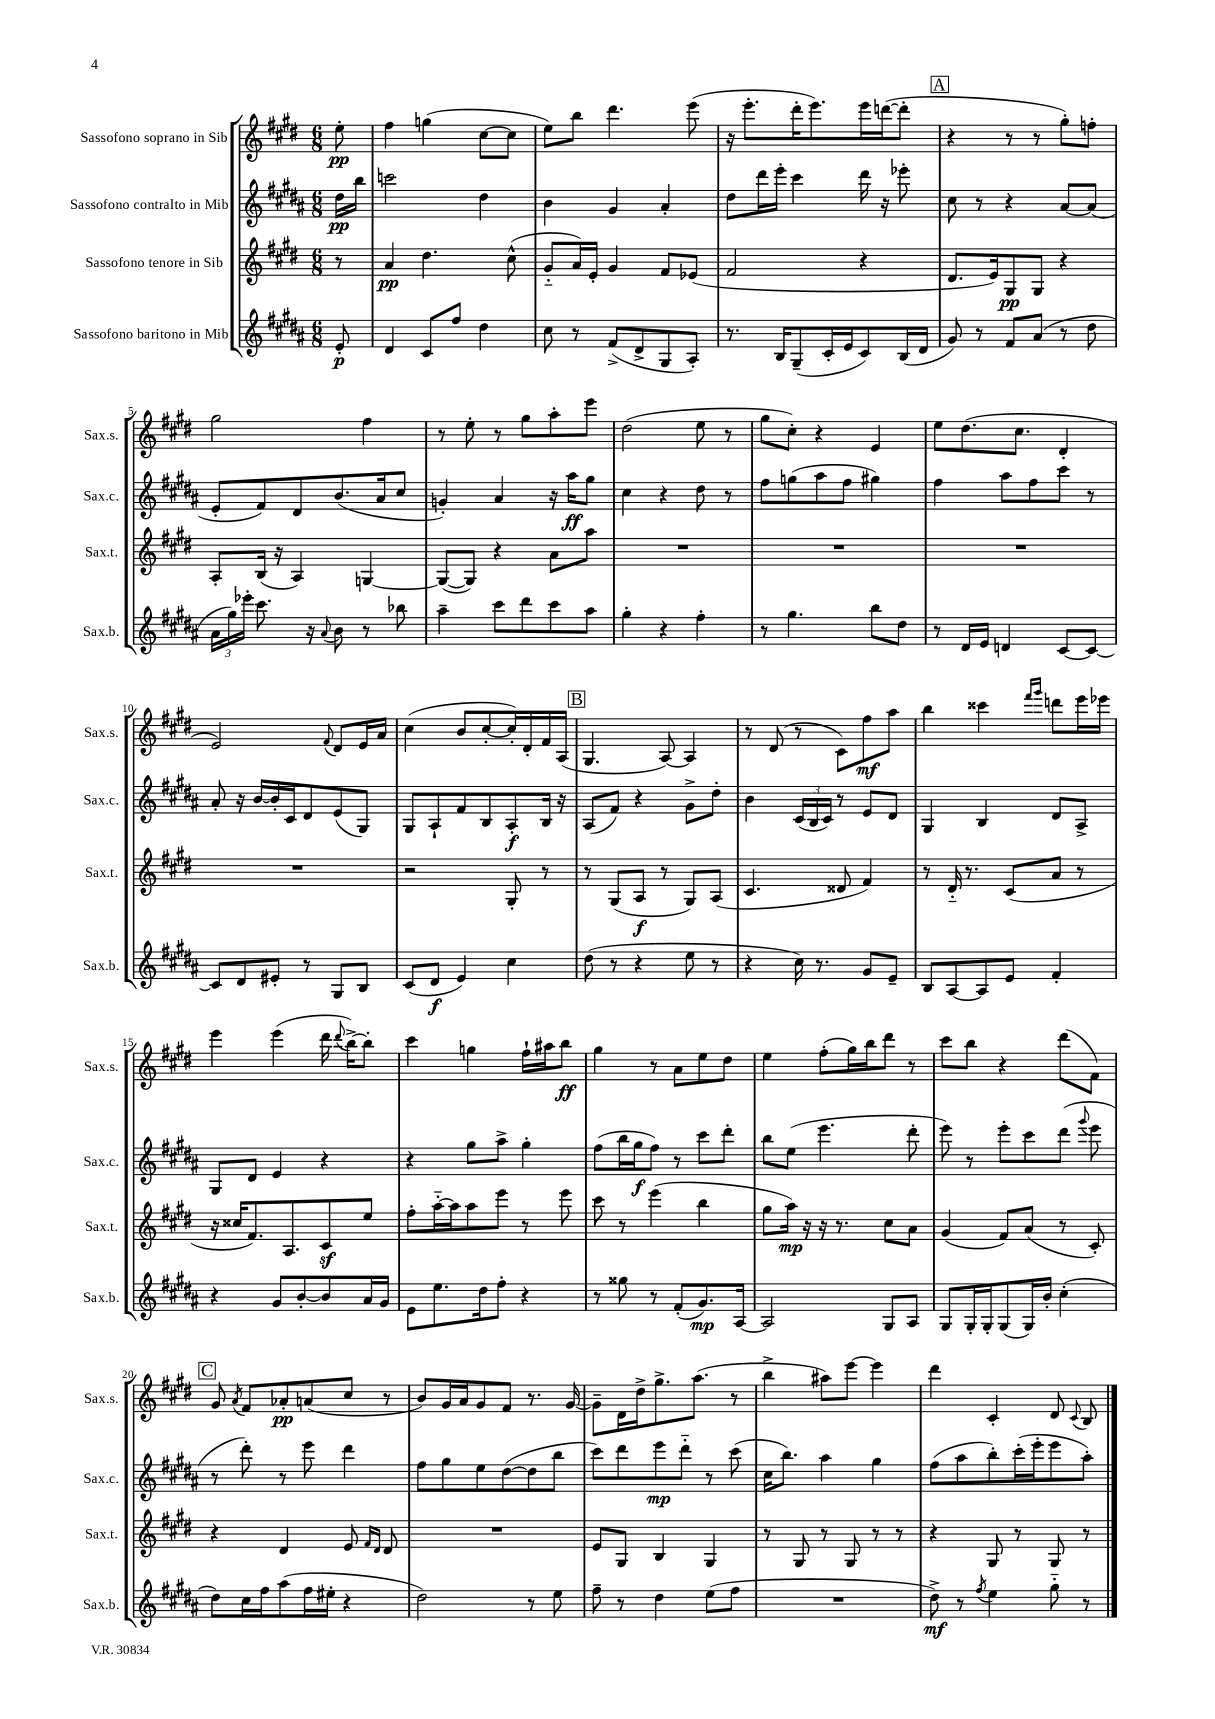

**kern	**dynam	**kern	**dynam	**kern	**dynam	**kern	**dynam
*part4	*part4	*part3	*part3	*part2	*part2	*part1	*part1
*staff4	*staff4	*staff3	*staff3	*staff2	*staff2	*staff1	*staff1
*I"Sassofono baritono in Mib	*	*I"Sassofono tenore in Sib	*	*I"Sassofono contralto in Mib	*	*I"Sassofono soprano in Sib	*
*I'Sax.b.	*	*I'Sax.t.	*	*I'Sax.c.	*	*I'Sax.s.	*
*clefG2	*	*clefG2	*	*clefG2	*	*clefG2	*
*k[f#c#g#d#a#]	*	*k[f#c#g#d#]	*	*k[f#c#g#d#a#]	*	*k[f#c#g#d#]	*
*M6/8	*	*M6/8	*	*M6/8	*	*M6/8	*
=	=	=	=	=	=	=	=
8e'/	p	8r	.	16dd#\LL	pp	8ee'\	pp
.	.	.	.	16bb\JJ	.	.	.
=1	=1	=1	=1	=1	=1	=1	=1
4d#/	.	4a/	pp	2cccn\	.	4ff#\	.
8c#/L	.	4.dd#\	.	.	.	(4ggn\	.
8ff#/J	.	.	.	.	.	.	.
4dd#\	.	.	.	4dd#\	.	[8cc#\L	.
.	.	(8cc#^^\	.	.	.	8cc#\J]	.
=2	=2	=2	=2	=2	=2	=2	=2
8cc#\	.	8g#/L	.	4b\	.	8ee\L)	.
8r	.	16a/L)	.	.	.	8bb\J	.
.	.	16e'/JJ	.	.	.	.	.
(8f#^/L	.	4g#/	.	4g#/	.	4.ddd#\	.
8d#^/	.	.	.	.	.	.	.
8G#/	.	8f#/L	.	4a#'/	.	.	.
8A#'/J)	.	(8e-X/J	.	.	.	(8eee\	.
=3	=3	=3	=3	=3	=3	=3	=3
8.r	.	2f#/	.	8dd#\L	.	16r	.
.	.	.	.	.	.	8.eee'\L	.
.	.	.	.	16ddd#\L	.	.	.
16B/KL	.	.	.	16eee'\JJ	.	.	.
(8G#~/	.	.	.	4ccc#\	.	16ddd#'\K	.
.	.	.	.	.	.	8.eee\)	.
16c#'/L	.	.	.	.	.	.	.
16e/J	.	.	.	.	.	.	.
8c#/)	.	4r	.	16ddd#\	.	16eee\L	.
.	.	.	.	16r	.	([16dddn\J	.
(16B/L	.	.	.	8eee-X'\	.	8ddd'\J]	.
16d#/JJ	.	.	.	.	.	.	.
!!LO:REH:place=s1:t=A
=4	=4	=4	=4	=4	=4	=4	=4
8g#/)	.	8.d#/L	.	8cc#\	.	4r	.
8r	.	.	.	8r	.	.	.
.	.	16e/k)	.	.	.	.	.
8f#/L	.	8G#/	pp	4r	.	8r	.
(8a#/J	.	8G#/J	.	.	.	8r	.
8r	.	4r	.	[8a#/L	.	8gg#'\L)	.
8dd#\	.	.	.	(8a#/J]	.	8ffn'\J	.
!!LO:LB:g=z
=5	=5	=5	=5	=5	=5	=5	=5
24a#\LL	.	8A'/L	.	8e'/L	.	2gg#\	.
24gg#\)	.	.	.	.	.	.	.
24eee-X'\JJ	.	.	.	.	.	.	.
8.ccc#\	.	(16B/Jk	.	8f#/)	.	.	.
.	.	16r	.	.	.	.	.
.	.	4A/)	.	8d#/	.	.	.
16r	.	.	.	.	.	.	.
8qqa#/	.	.	.	.	.	.	.
8b\	.	.	.	(8.b/	.	.	.
8r	.	[4Gn/	.	.	.	4ff#\	.
.	.	.	.	16a#/k	.	.	.
8bb-X\	.	.	.	8cc#/J	.	.	.
=6	=6	=6	=6	=6	=6	=6	=6
4aa#~\	.	(8G/L_	.	4gn'/)	.	8r	.
.	.	8G/J])	.	.	.	8ee'\	.
8ccc#\L	.	4r	.	4a#/	.	8r	.
8ddd#\	.	.	.	.	.	8gg#\L	.
8ccc#\	.	8a\L	.	16r	.	8aa'\	.
.	.	.	.	16aa#\KL	ff	.	.
8aa#\J	.	8aa\J	.	8gg#\J	.	8eee\J	.
=7	=7	=7	=7	=7	=7	=7	=7
4gg#'\	.	2.r	.	4cc#\	.	(2dd#\	.
4r	.	.	.	4r	.	.	.
4ff#'\	.	.	.	8dd#\	.	8ee\	.
.	.	.	.	8r	.	8r	.
=8	=8	=8	=8	=8	=8	=8	=8
8r	.	2.r	.	8ff#\L	.	8gg#\L	.
4.gg#\	.	.	.	(8ggn\	.	8cc#'\J)	.
.	.	.	.	8aa#\	.	4r	.
.	.	.	.	8ff#\J	.	.	.
8bb\L	.	.	.	4gg#X\)	.	4e/	.
8dd#\J	.	.	.	.	.	.	.
=9	=9	=9	=9	=9	=9	=9	=9
8r	.	2.r	.	4ff#\	.	8ee\L	.
16d#/LL	.	.	.	.	.	(8.dd#\	.
16e/JJ	.	.	.	.	.	.	.
4dn/	.	.	.	8aa#\L	.	.	.
.	.	.	.	.	.	8.cc#\J	.
.	.	.	.	8ff#\	.	.	.
[8c#/L	.	.	.	8ccc#\J	.	4d#'/	.
8c#/J_	.	.	.	8r	.	.	.
!!LO:LB:g=z
=10	=10	=10	=10	=10	=10	=10	=10
8c#/L]	.	2.r	.	8a#'/	.	2e/)	.
8d#/	.	.	.	16r	.	.	.
.	.	.	.	[16b/LL	.	.	.
8e#X'/J	.	.	.	16b'/]	.	.	.
.	.	.	.	16c#/J	.	.	.
8r	.	.	.	8d#/	.	.	.
.	.	.	.	.	.	8qqf#/	.
8G#/L	.	.	.	(8e/	.	8d#/L	.
8B/J	.	.	.	8G#/J)	.	16e/L	.
.	.	.	.	.	.	16a/JJ	.
=11	=11	=11	=11	=11	=11	=11	=11
(8c#/L	.	2r	.	8G#/L	.	(4cc#\	.
8d#/J	f	.	.	8A#`/	.	.	.
4e/)	.	.	.	8f#/	.	8b/L	.
.	.	.	.	8B/	.	[8cc#'/	.
4cc#\	.	8G#'/	.	8A#'/	f	16cc#'/L])	.
.	.	.	.	.	.	16d#'/	.
.	.	8r	.	16B/Jk	.	16f#/	.
.	.	.	.	16r	.	(16A/JJ	.
!!LO:REH:place=s1:t=B
=12	=12	=12	=12	=12	=12	=12	=12
(8dd#\	.	8r	.	(8A#/L	.	4.G#/	.
8r	.	(8G#/L	.	8f#/J)	.	.	.
4r	.	8A/J	f	4r	.	.	.
.	.	8r	.	.	.	[8A/)	.
8ee\	.	8G#/L)	.	8g#^\L	.	4A/]	.
8r	.	(8A/J	.	8dd#'\J	.	.	.
=13	=13	=13	=13	=13	=13	=13	=13
4r	.	4.c#/	.	4b\	.	8r	.
.	.	.	.	.	.	(8d#/	.
16cc#\)	.	.	.	(24c#/LL	.	8r	.
.	.	.	.	24B/	.	.	.
8.r	.	.	.	.	.	.	.
.	.	.	.	24c#/JJ)	.	.	.
.	.	8d##X/	.	8r	.	8c#\L)	.
8g#/L	.	4f#/)	.	8e/L	.	8ff#\	mf
8e~/J	.	.	.	8d#/J	.	8aa\J	.
=14	=14	=14	=14	=14	=14	=14	=14
8B/L	.	8r	.	4G#/	.	4bb\	.
[8A#/	.	16d#/	.	.	.	.	.
.	.	8.r	.	.	.	.	.
8A#/]	.	.	.	4B/	.	4ccc##X\	.
8e/J	.	(8c#/L	.	.	.	.	.
.	.	.	.	.	.	16qqfff#/LL	.
.	.	.	.	.	.	16qqggg#/JJ	.
4f#'/	.	8a/J	.	8d#/L	.	8dddn\L	.
.	.	8r	.	8A#^/J	.	16eee\L	.
.	.	.	.	.	.	16eee-X\JJ	.
!!LO:LB:g=z
=15	=15	=15	=15	=15	=15	=15	=15
4r	.	16r	.	8G#/L	.	4eee\	.
.	.	16cc##X/KL	.	.	.	.	.
.	.	8.f#/)	.	8d#/J	.	.	.
8g#/L	.	.	.	4e/	.	(4eee\	.
.	.	8.A/	.	.	.	.	.
[8b'/	.	.	.	.	.	.	.
8b/]	.	8c#z/	.	4r	.	16ddd#\	.
.	.	.	.	.	.	8qqddd#/	.
.	.	.	.	.	.	[16bb^\KL)	.
16a#/L	.	8ee/J	.	.	.	8bb'\J]	.
16g#/JJ	.	.	.	.	.	.	.
=16	=16	=16	=16	=16	=16	=16	=16
8e\L	.	8ff#'\L	.	4r	.	4ccc#\	.
8.ee\	.	[16aa\L	.	.	.	.	.
.	.	16aa\J]	.	.	.	.	.
.	.	8aa\	.	8gg#\L	.	4ggn\	.
16dd#\k	.	.	.	.	.	.	.
8ff#'\J	.	8eee\J	.	8aa#^\J	.	.	.
4r	.	8r	.	4gg#'\	.	16ff#`\LL	.
.	.	.	.	.	.	16aa#X\J	.
.	.	8eee\	.	.	.	8bb\J	ff
=17	=17	=17	=17	=17	=17	=17	=17
8r	.	8ccc#\	.	(8ff#\L	.	4gg#\	.
8gg##X\	.	8r	.	16bb\L	.	.	.
.	.	.	.	16gg#\J	f	.	.
8r	.	(4eee\	.	8ff#\J)	.	8r	.
(8f#'/L	.	.	.	8r	.	8a\L	.
8.g#/)	mp	4bb\	.	8ccc#\L	.	8ee\	.
.	.	.	.	8ddd#'\J	.	8dd#\J	.
[16A#/Jk	.	.	.	.	.	.	.
=18	=18	=18	=18	=18	=18	=18	=18
2A#/]	.	8gg#\L	.	8bb\L	.	4ee\	.
.	.	16aa\Jk)	mp	(8ee\J	.	.	.
.	.	16r	.	.	.	.	.
.	.	16r	.	4.eee\	.	(8ff#'\L	.
.	.	8.r	.	.	.	.	.
.	.	.	.	.	.	16gg#\L)	.
.	.	.	.	.	.	16bb\J	.
8G#/L	.	8cc#\L	.	.	.	8ddd#\J	.
8A#/J	.	8a\J	.	8ddd#'\	.	8r	.
=19	=19	=19	=19	=19	=19	=19	=19
8G#/L	.	(4g#/	.	8eee\)	.	8ccc#\L	.
16G#'/L	.	.	.	8r	.	8bb\J	.
16G#'/J	.	.	.	.	.	.	.
(8G#/	.	8f#/L)	.	8eee'\L	.	4r	.
16G#/L)	.	(8a/J	.	8ccc#\	.	.	.
16b'/JJ	.	.	.	.	.	.	.
(4cc#'\	.	8r	.	(8ddd#\J	.	(8ddd#\L	.
.	.	.	.	8qqggg#/	.	.	.
.	.	8c#'/)	.	8eee\	.	8f#\J)	.
!!LO:LB:g=z
!!LO:REH:place=s1:t=C
=20	=20	=20	=20	=20	=20	=20	=20
8dd#\L)	.	4r	.	8r	.	8g#/	.
.	.	.	.	.	.	8qa/	.
16cc#\L	.	.	.	8ddd#'\)	.	8f#/L	.
16ff#\J	.	.	.	.	.	.	.
(8aa#\	.	4d#/	.	8r	.	8a-X'/	pp
16ff#\L	.	.	.	8eee\	.	(8an/	.
16ee#X'\JJ	.	.	.	.	.	.	.
4r	.	8e/	.	4ddd#\	.	8cc#/J	.
.	.	16qqf#/LL	.	.	.	.	.
.	.	16qqd#/JJ	.	.	.	.	.
.	.	8d#/	.	.	.	8r	.
=21	=21	=21	=21	=21	=21	=21	=21
2dd#\)	.	2.r	.	8ff#\L	.	8b/L)	.
.	.	.	.	8gg#\	.	16g#/L	.
.	.	.	.	.	.	16a/J	.
.	.	.	.	8ee\	.	8g#/	.
.	.	.	.	([8dd#\	.	8f#/J	.
8r	.	.	.	8dd#\]	.	8.r	.
8ee\	.	.	.	8bb\J	.	.	.
.	.	.	.	.	.	[16g#/	.
=22	=22	=22	=22	=22	=22	=22	=22
8ff#~\	.	8e/L	.	8ccc#\L)	.	8g#~\L]	.
8r	.	8G#/J	.	8ddd#\	.	16d#\L	.
.	.	.	.	.	.	16dd#^\J	.
4dd#\	.	4B/	.	8eee\	mp	8.gg#^\	.
.	.	.	.	8ddd#\J	.	.	.
.	.	.	.	.	.	(8.aa\J	.
(8ee\L	.	4G#/	.	8r	.	.	.
8ff#\J	.	.	.	(8ccc#\	.	8r	.
=23	=23	=23	=23	=23	=23	=23	=23
2.r	.	8r	.	16cc#\KL	.	4bb^\	.
.	.	.	.	8.bb\J)	.	.	.
.	.	8G#/	.	.	.	.	.
.	.	8r	.	4aa#\	.	8aa#X\L)	.
.	.	8G#/	.	.	.	[8eee\J	.
.	.	8r	.	4gg#\	.	4eee\]	.
.	.	8r	.	.	.	.	.
=24	=24	=24	=24	=24	=24	=24	=24
8dd#^\)	mf	4r	.	(8ff#\L	.	4ddd#\	.
8r	.	.	.	8aa#\	.	.	.
8qff#/	.	.	.	.	.	.	.
4ee\	.	8G#/	.	8bb'\)	.	4c#'/	.
.	.	8r	.	(16ccc#'\L	.	.	.
.	.	.	.	16eee'\J	.	.	.
8gg#\	.	8G#/	.	8eee\	.	8d#/	.
.	.	.	.	.	.	8qqc#/	.
8r	.	8r	.	8aa#'\J)	.	8B/	.
==	==	==	==	==	==	==	==
*-	*-	*-	*-	*-	*-	*-	*-
